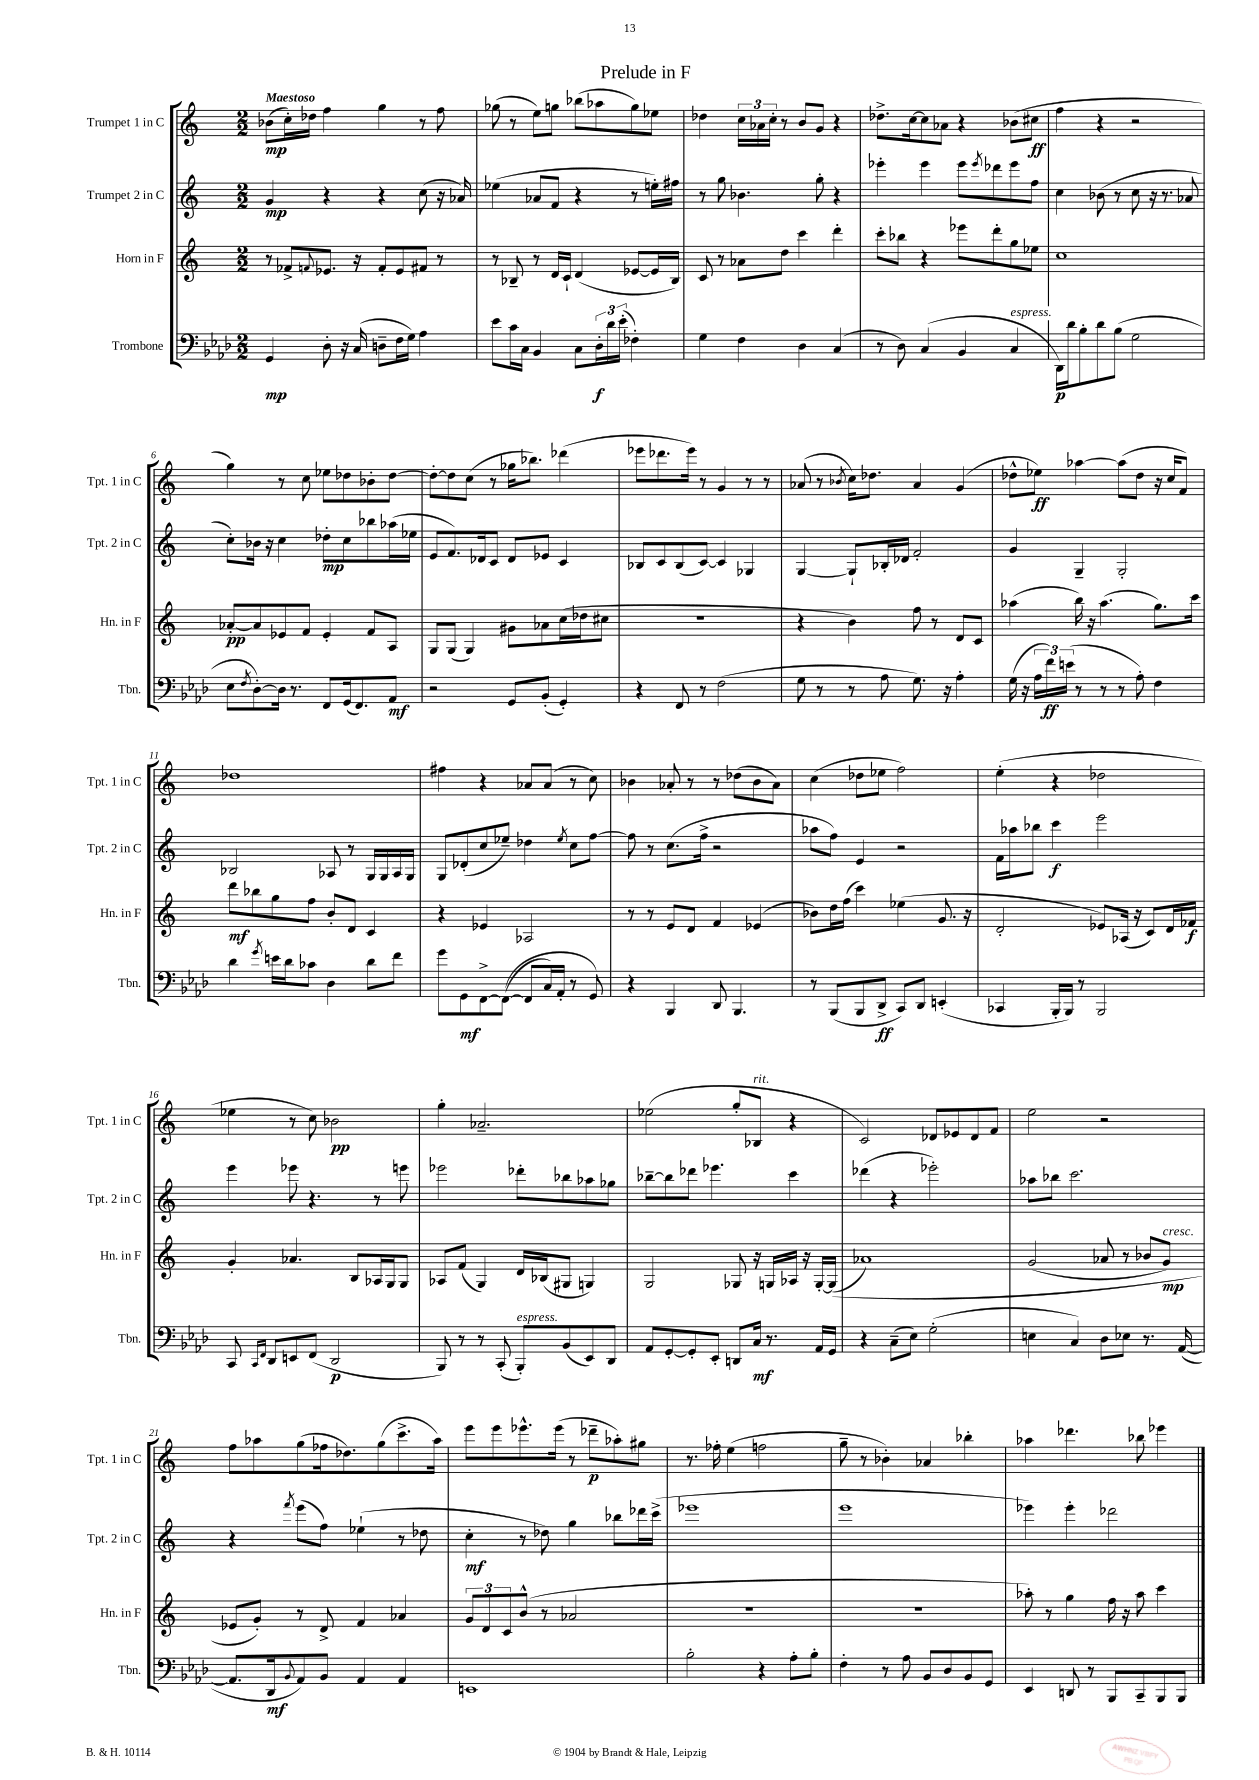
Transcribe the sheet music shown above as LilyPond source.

\header { title = "Prelude in F" }
<<
\new StaffGroup <<
\new Staff = "s0" \with { instrumentName = "Trumpet 1 in C" shortInstrumentName = "Tpt. 1 in C" } {
    \clef treble \key c \major \numericTimeSignature \time 2/2 \tempo "Maestoso"
    bes'8\mp( c''16-.) des''16 f''4 g''4 r8 f''8 |
    ges''8( r8 e''8) g''8 bes''8( aes''8 g''8) ees''8 |
    des''4 \tuplet 3/2 { c''16 aes'16 c''16-. } r8 b'8 g'8 r4 |
    des''8.-> c''16~ c''8 aes'8 r4 bes'8( cis''8\ff |
    f''4 r4 r2 |
    g''4) r8 c''8 ees''8 des''8 bes'8-. des''8~ |
    des''8~-. des''8 c''8( r8 ges''16 bes''8.) des'''4( |
    ees'''8 des'''8. ees'''16) r8 g'4 r8 r8 |
    aes'8( r8 \acciaccatura { bes'8 } c''16) des''8. aes'4 g'4( |
    des''8-^ ees''8\ff) aes''4~ aes''8( des''8 r16 c''16 f'8) |
    des''1 |
    fis''4 r4 aes'8 aes'8( r8 c''8) |
    bes'4 aes'8-. r8 r8 des''8( bes'8 aes'8) |
    c''4( des''8 ees''8 f''2) |
    e''4-.( r4 des''2 |
    ees''4 r8 c''8) bes'2\pp |
    g''4-. aes'2.-- |
    ees''2( g''8-. bes8^\markup { \italic "rit." } r4 |
    c'2) des'8 ees'8 des'8 f'8 |
    e''2 r2 |
    f''8 aes''8 g''8( fes''16 des''8.) g''8( c'''8.-> aes''16) |
    e'''8 e'''8 ees'''8.-^ ees'''16( r8 des'''8--\p aes''8-.) gis''8 |
    r8. fes''16-. e''4( f''2 |
    g''8-- r8 bes'4-.) aes'4 bes''4-. |
    aes''4 des'''4. bes''8 ees'''4 \bar "|." |
}
\new Staff = "s1" \with { instrumentName = "Trumpet 2 in C" shortInstrumentName = "Tpt. 2 in C" } {
    \clef treble \key c \major \numericTimeSignature \time 2/2
    g'4\mp r4 r4 c''8( r16 aes'16) |
    ees''4( aes'8 f'8 r4 r8 e''16-.) fis''16 |
    r8 g''8 bes'4. g''8-. r4 |
    ees'''4-. ees'''4 ees'''8 \acciaccatura { ees'''8 } des'''8 ees'''8 f''8 |
    c''4 bes'8( r8 c''8 r16 r8. aes'8 |
    c''8-.) bes'16 r16 c''4 des''8-.\mp c''8 bes''8 aes''16( ees''16 |
    e'8 f'8.) des'16 c'8 des'8 ees'8 c'4 |
    bes8 c'8 bes8( c'8~) c'4 ges4 |
    g4~ g8-! bes16-. des'16 f'2-. |
    g'4 g4-- g2-. |
    bes2 aes8 r8 g16 g16 aes16 g16 |
    g8 des'8-.( c''8 ees''8--) des''4 \acciaccatura { ees''8 } c''8 f''8~ |
    f''8 r8 c''8.( f''16-> r2 |
    aes''8 f''8) e'4 r2 |
    f'16 aes''16 bes''8 c'''4\f e'''2 |
    e'''4 ees'''8 r4. r8 e'''8 |
    ees'''2 des'''8-. bes''8 aes''8 ges''8 |
    bes''8~-- bes''8 des'''8 ees'''4. c'''4 |
    des'''4( r4 ees'''2-.) |
    aes''8 bes''8 c'''2. |
    r4 \acciaccatura { f'''8 } e'''8( f''8) ees''4-!( r8 des''8 |
    c''4-.\mf r8 des''8) g''4 bes''8 des'''16 c'''16->( |
    ees'''1 |
    e'''1 |
    ees'''4) ees'''4-. des'''2 \bar "|." |
}
\new Staff = "s2" \with { instrumentName = "Horn in F" shortInstrumentName = "Hn. in F" } {
    \clef treble \key c \major \numericTimeSignature \time 2/2
    r8 fes'8-> \appoggiatura { f'8 } ees'8. r16 f'8-. ees'8 fis'8 r8 |
    r8 bes8-- r8 d'16 c'16-! d'4( ees'8~ ees'16 bes16) |
    c'8 r8 aes'8 d''8 c'''4 d'''4-. |
    c'''8-. bes''8 r4 ees'''8 d'''8-. g''8 ees''8 |
    c''1 |
    aes'8~-.\pp aes'8 ees'8 f'8 ees'4-. f'8 a8 |
    g8 g8( g4) gis'8 aes'8 c''16( des''16 cis''8 |
    r1 |
    r4 b'4) f''8 r8 d'8 c'8 |
    aes''4( b''16) r16 aes''4.( g''8.) c'''16 |
    d'''8\mf bes''8 g''8 f''8 b'8-. d'8 c'4 |
    r4 ees'4 aes2 |
    r8 r8 e'8 d'8 f'4 ees'4( |
    bes'8) d''16 f''16( c'''4) ees''4( g'8. r16 |
    d'2-. ees'8) aes16( r16 c'8) d'16 fes'16\f |
    g'4-. aes'4. b8 aes16 g16 g8 |
    aes8 f'8( g4) d'16 bes16( gis8 g4) |
    g2 ges8 r16 g16 aes16 r16 g16~-. g16(\( |
    aes'1) |
    g'2( aes'8 r8 bes'8 g'8\mp^\markup { \italic "cresc." }) |
    ees'8 g'8-.\) r8 d'8-> f'4 aes'4 |
    \tuplet 3/2 { g'8 d'8 c'8 } b'8-^( r8 aes'2 |
    r1 |
    r1 |
    aes''8-.) r8 g''4 f''16 r16 aes''8 c'''4 \bar "|." |
}
\new Staff = "s3" \with { instrumentName = "Trombone" shortInstrumentName = "Tbn." } {
    \clef bass \key aes \major \numericTimeSignature \time 2/2
    g,4\mp des8-. r16 c16( d8-- f16 g16) aes4 |
    ees'8 c'16 c16 bes,4 c8 \tuplet 3/2 { des16-.\f des'16 ees'16-.( } fes4-.) |
    g4 f4 des4 c4( |
    r8 des8) c4( bes,4 c4^\markup { \italic "espress." } |
    des,16\p) des'16 bes8-. des'8 bes8( g2 |
    ees8 \acciaccatura { f8 } des8~-.) des16 r8. f,8 g,16( f,8.) aes,8\mf |
    r2 g,8 bes,8-.( g,4-.) |
    r4 f,8 r8 f2( |
    g8 r8 r8 aes8 g8.) r16 aes4-. |
    g16( r16 \tuplet 3/2 { aes16 f'16\ff) e'16( } r8 r8 r8 aes8-.) f4 |
    des'4 \acciaccatura { g'8 } e'16 des'16 ces'8 des4 des'8 f'8 |
    g'8 g,8\mf f,8~-> f,8~(\( f,8 c16) aes,16-. r8 g,8\) |
    r4 bes,,4 des,8 bes,,4. |
    r8 bes,,8( bes,,8 des,8->\ff c,8) des,8 e,4-.( |
    ces,4 bes,,16-. bes,,16) r8 bes,,2 |
    c,8 \grace { c,16 f,16 } des,8 e,8 f,8( des,2\p |
    bes,,8) r8 r8 c,8-.( bes,,8-.^\markup { \italic "espress." }) bes,8( ees,8) des,8 |
    aes,8 g,8~-. g,8-. ees,8-. d,8 c16\mf r8. aes,16 g,16 |
    r4 c8--( ees8) g2-.( |
    e4 c4) des8 ees8 r8. aes,16~( |
    aes,8. des,16\mf \appoggiatura { bes,8 } aes,8) bes,8 aes,4 aes,4 |
    e,1 |
    bes2-. r4 aes8-. bes8-. |
    f4-. r8 aes8 bes,8 des8 bes,8 g,8 |
    ees,4 d,8 r8 bes,,8 c,8-- bes,,8 bes,,8 \bar "|." |
}
>>
>>
